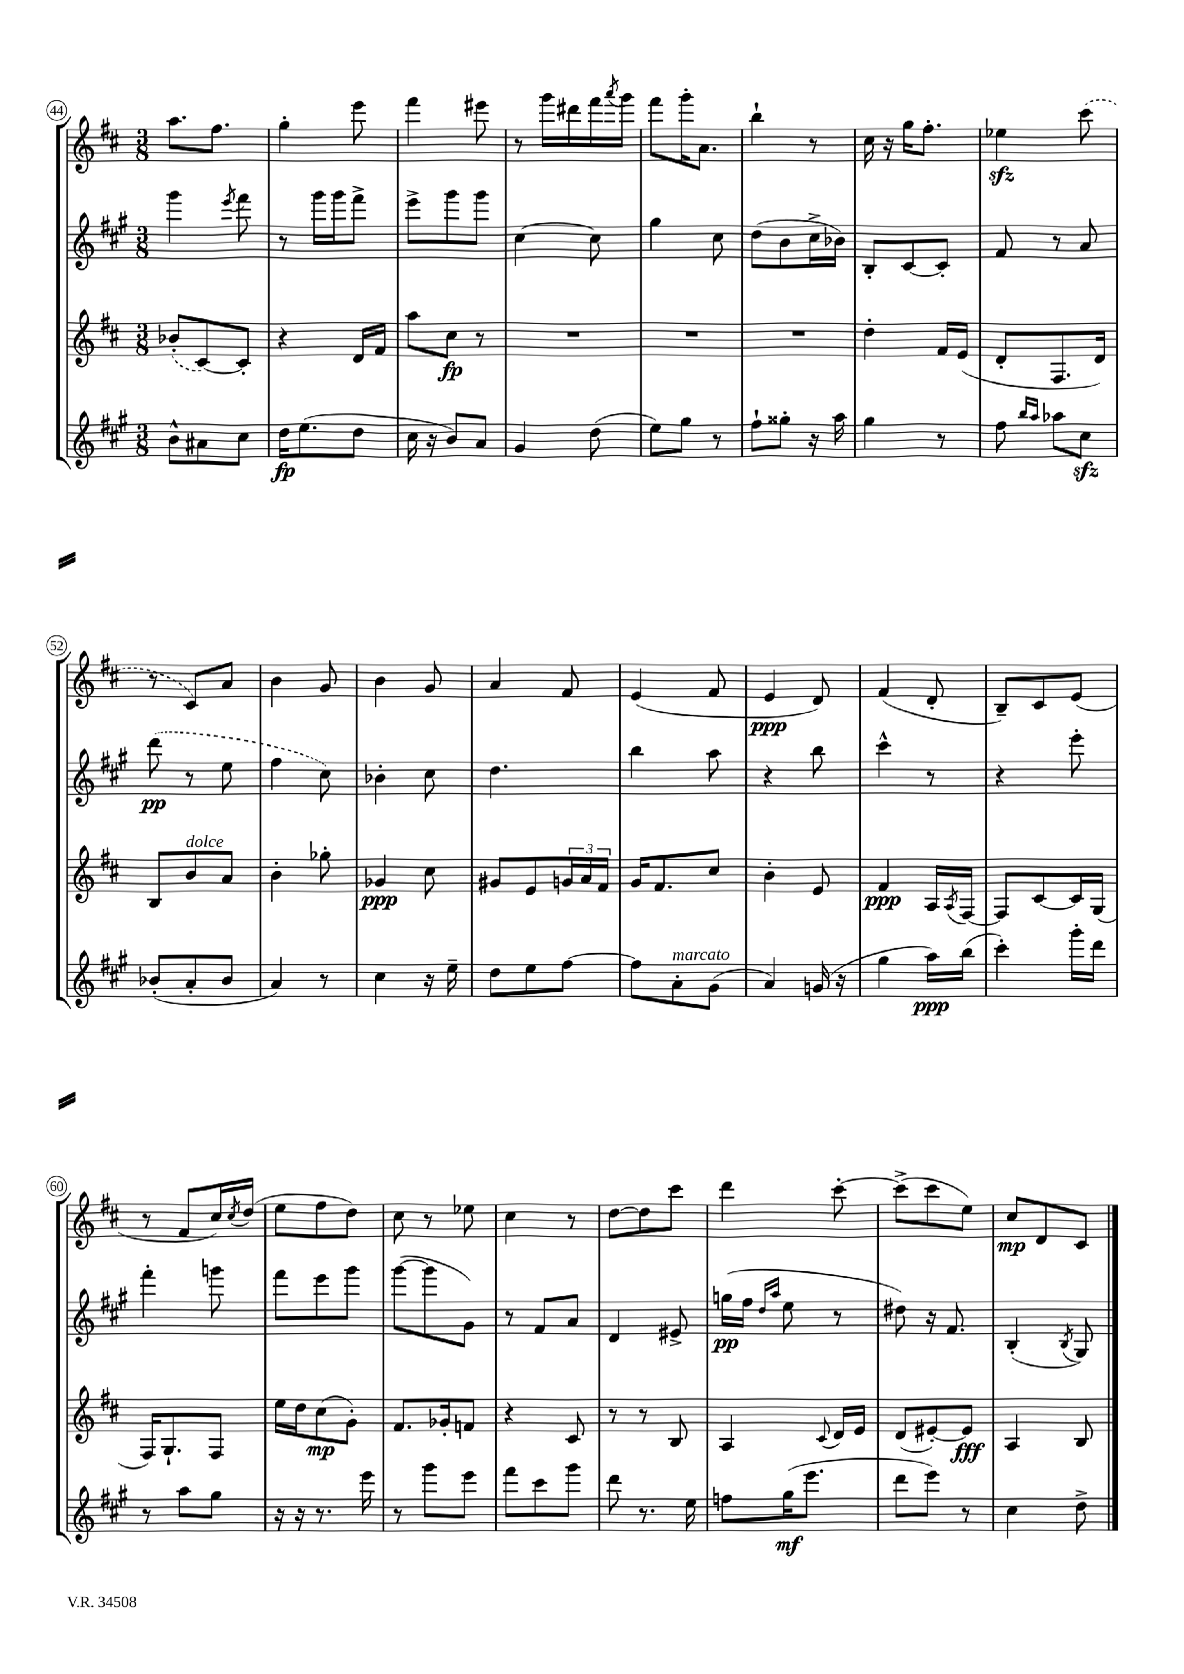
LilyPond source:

<<
\new StaffGroup <<
\new Staff = "s0" {
    \clef treble \key d \major \numericTimeSignature \time 3/8
    a''8. fis''8. |
    g''4-. e'''8 |
    fis'''4 eis'''8 |
    r8 g'''16 dis'''16 fis'''16 \acciaccatura { a'''8 } g'''16 |
    fis'''8 g'''16-. a'8. |
    b''4-! r8 |
    cis''16 r16 g''16 fis''8.-. |
    ees''4\sfz \once \slurDashed cis'''8( |
    r8 cis'8) a'8 |
    b'4 g'8 |
    b'4 g'8 |
    a'4 fis'8 |
    e'4( fis'8 |
    e'4\ppp d'8) |
    fis'4( d'8-. |
    b8--) cis'8 e'8( |
    r8 fis'8 cis''16) \acciaccatura { cis''8 } d''16( |
    e''8 fis''8 d''8) |
    cis''8 r8 ees''8 |
    cis''4 r8 |
    d''8~ d''8 cis'''8 |
    d'''4 cis'''8~-. |
    cis'''8->( cis'''8 e''8) |
    cis''8\mp d'8 cis'8 \bar "|." |
}
\new Staff = "s1" {
    \clef treble \key a \major \numericTimeSignature \time 3/8
    gis'''4 \acciaccatura { e'''8 } fis'''8 |
    r8 gis'''16 gis'''16 fis'''8-> |
    e'''8-> gis'''8 gis'''8 |
    cis''4~ cis''8 |
    gis''4 cis''8 |
    d''8( b'8 cis''16-> bes'16) |
    b8-. cis'8~ cis'8-. |
    fis'8 r8 a'8 |
    \once \slurDashed d'''8\pp( r8 e''8 |
    fis''4 cis''8) |
    bes'4-. cis''8 |
    d''4. |
    b''4 a''8 |
    r4 b''8 |
    cis'''4-^ r8 |
    r4 e'''8-. |
    fis'''4-. g'''8 |
    fis'''8 e'''8 gis'''8 |
    gis'''8~( gis'''8 gis'8) |
    r8 fis'8 a'8 |
    d'4 eis'8-> |
    g''16\pp( fis''16 \grace { d''16 a''16 } e''8 r8 |
    dis''8) r16 fis'8. |
    b4-.( \acciaccatura { b8 } gis8) \bar "|." |
}
\new Staff = "s2" {
    \clef treble \key d \major \numericTimeSignature \time 3/8
    \once \slurDashed bes'8-.( cis'8~) cis'8-. |
    r4 d'16 fis'16 |
    a''8 cis''8\fp r8 |
    R4. |
    R4. |
    R4. |
    d''4-. fis'16 e'16( |
    d'8-. fis8. d'16) |
    b8 b'8^\markup { \italic "dolce" } a'8 |
    b'4-. ges''8-. |
    ges'4\ppp cis''8 |
    gis'8 e'8 \tuplet 3/2 { g'16 a'16 fis'16 } |
    g'16 fis'8. cis''8 |
    b'4-. e'8 |
    fis'4\ppp a16 \acciaccatura { a8 } fis16~ |
    fis8 cis'8~ cis'16 g16( |
    fis16) g8.-! fis8 |
    e''16 d''16 cis''8\mp( g'8-.) |
    fis'8. ges'16-. f'8 |
    r4 cis'8 |
    r8 r8 b8 |
    a4 \appoggiatura { cis'8 } d'16 e'16 |
    d'8( eis'8~-.) eis'8\fff |
    a4 b8 \bar "|." |
}
\new Staff = "s3" {
    \clef treble \key a \major \numericTimeSignature \time 3/8
    b'8-^ ais'8 cis''8 |
    d''16\fp e''8.( d''8 |
    cis''16 r16 b'8) a'8 |
    gis'4 d''8( |
    e''8) gis''8 r8 |
    fis''8-! gisis''8-. r16 a''16 |
    gis''4 r8 |
    fis''8 \grace { b''16 a''16 } aes''8 cis''8\sfz |
    bes'8-.( a'8-. bes'8 |
    a'4) r8 |
    cis''4 r16 e''16-- |
    d''8 e''8 fis''8~ |
    fis''8 a'8-.^\markup { \italic "marcato" } gis'8( |
    a'4) g'16( r16 |
    gis''4 a''16\ppp) b''16( |
    cis'''4-.) gis'''16-. d'''16 |
    r8 a''8 gis''8 |
    r16 r16 r8. e'''16 |
    r8 gis'''8 e'''8 |
    fis'''8 cis'''8 gis'''8 |
    d'''8 r8. e''16 |
    f''8 gis''16\mf( e'''8. |
    d'''8 e'''8) r8 |
    cis''4 d''8-> \bar "|." |
}
>>
>>
\layout { \context { \Score currentBarNumber = #44 \override BarNumber.stencil = #(make-stencil-circler 0.1 0.3 ly:text-interface::print) } }
